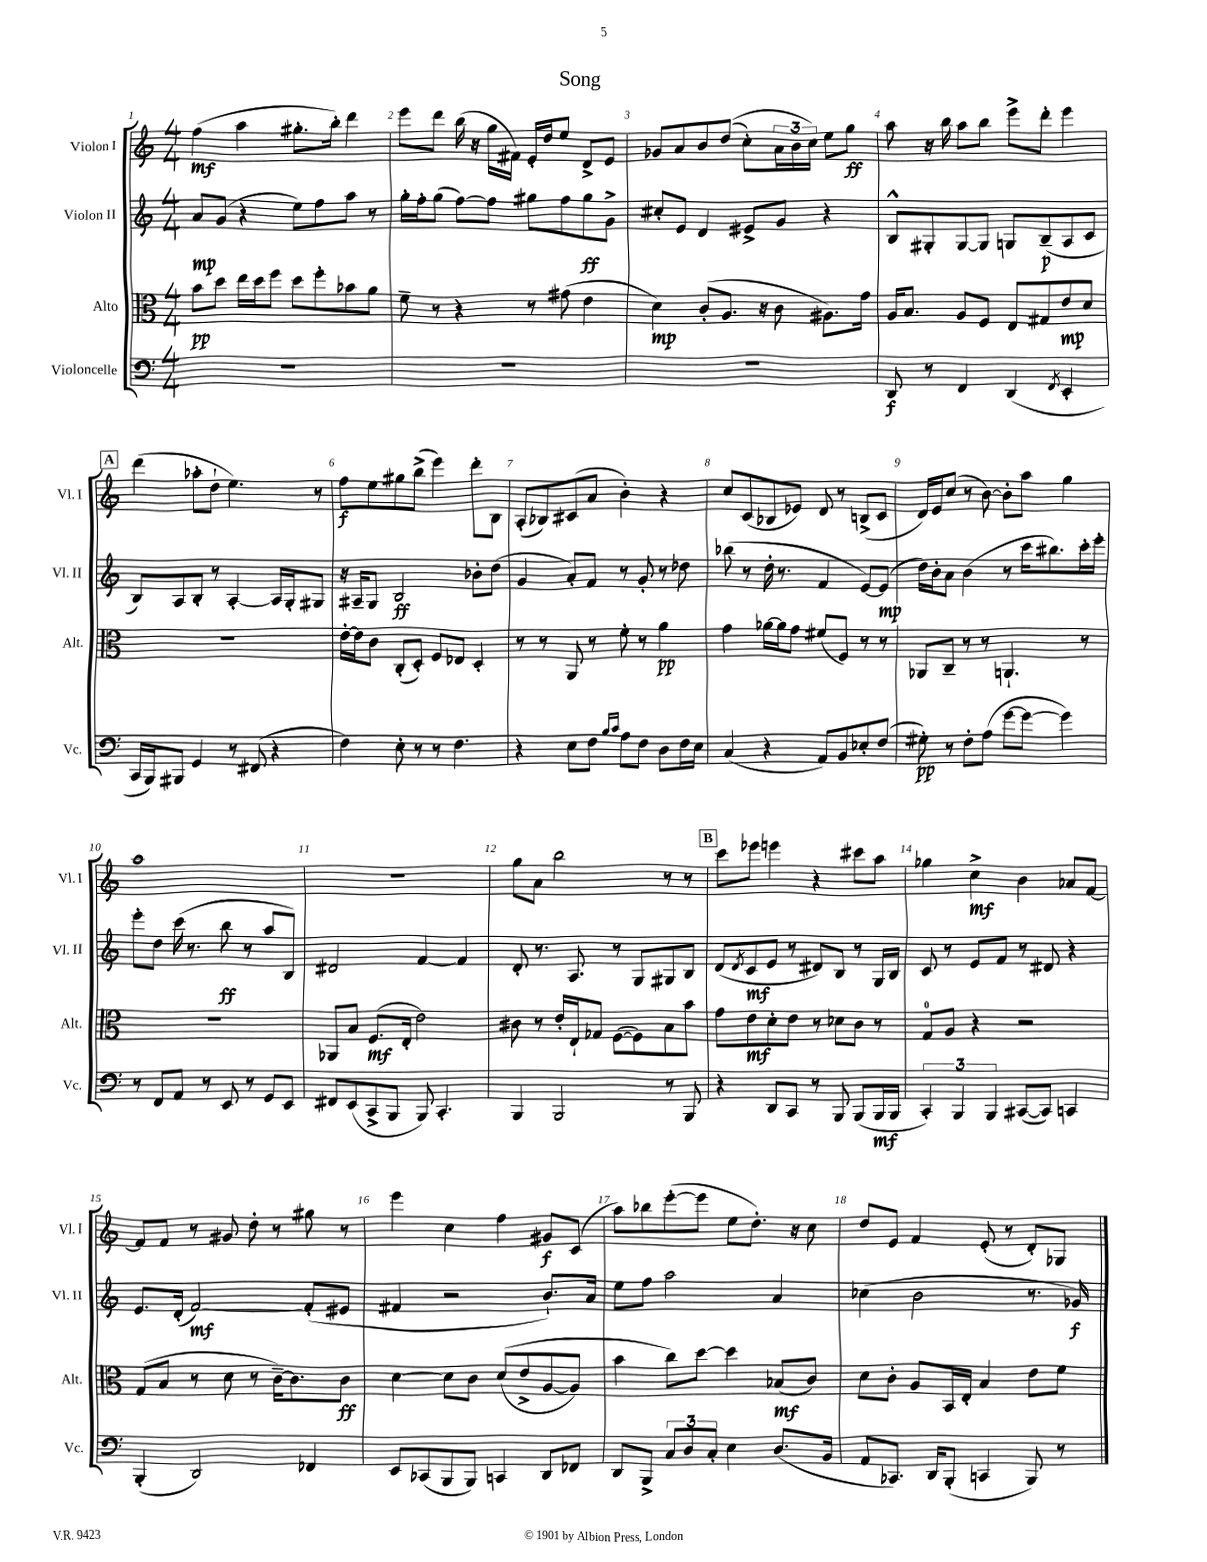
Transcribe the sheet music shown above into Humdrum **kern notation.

**kern	**dynam	**kern	**dynam	**kern	**dynam	**kern	**dynam
*part4	*part4	*part3	*part3	*part2	*part2	*part1	*part1
*staff4	*staff4	*staff3	*staff3	*staff2	*staff2	*staff1	*staff1
*I"Violoncelle	*	*I"Alto	*	*I"Violon II	*	*I"Violon I	*
*I'Vc.	*	*I'Alt.	*	*I'Vl. II	*	*I'Vl. I	*
*clefF4	*	*clefC3	*	*clefG2	*	*clefG2	*
*k[]	*	*k[]	*	*k[]	*	*k[]	*
*M4/4	*	*M4/4	*	*M4/4	*	*M4/4	*
=1	=1	=1	=1	=1	=1	=1	=1
1r	.	8b\L	pp	8a/L	mp	(4ff\	mf
.	.	8dd\J	.	(8g/J	.	.	.
.	.	16ee\LL	.	4r	.	4aa\	.
.	.	16dd\J	.	.	.	.	.
.	.	8ff\J	.	.	.	.	.
.	.	8dd\L	.	8ee\L)	.	8.gg#X'\L	.
.	.	8ff'\	.	8ff\	.	.	.
.	.	.	.	.	.	16bb'\Jk)	.
.	.	8b-X\	.	8aa\J	.	4ddd\	.
.	.	8a\J	.	8r	.	.	.
=2	=2	=2	=2	=2	=2	=2	=2
1r	.	8f~\	.	16gg'\LL	.	8eee\L	.
.	.	.	.	16ff'\J	.	.	.
.	.	8r	.	(8gg\J	.	8ddd\J	.
.	.	4r	.	[8ff\L)	.	(16bb\	.
.	.	.	.	.	.	16r	.
.	.	.	.	8ff\J]	.	16gg\LL	.
.	.	.	.	.	.	16f#X\JJ)	.
.	.	8r	.	8gg#X\L	.	16e'/LL	.
.	.	.	.	.	.	16dd/J	.
.	.	(8g#X\	.	8ff\	.	8ee/J	.
.	.	4e\	.	8gg#\	ff	8d^/L	.
.	.	.	.	8g^\J	.	8e/J	.
=3	=3	=3	=3	=3	=3	=3	=3
1r	.	4d\)	mp	8cc#X'/L	.	8g-X/L	.
.	.	.	.	8e/J	.	8a/	.
.	.	(8c'/L	.	4d/	.	8b/	.
.	.	8.A/J	.	.	.	((8dd/J	.
.	.	.	.	8e#X^/L	.	8cc'\L)	.
.	.	16r	.	.	.	.	.
.	.	8c\	.	8g/J	.	24a\L	.
.	.	.	.	.	.	24b\	.
.	.	.	.	.	.	24cc\JJ)	.
.	.	8.A#X\L)	.	4r	.	8ee\L	.
.	.	.	.	.	.	8gg\J	ff
.	.	16g\Jk	.	.	.	.	.
=4	=4	=4	=4	=4	=4	=4	=4
8DD/	f	16A/KL	.	8B^^/L	.	8aa\	.
.	.	8.B/J	.	.	.	.	.
8r	.	.	.	8G#X'/	.	16r	.
.	.	.	.	.	.	16bb\	.
4FF/	.	8A/L	.	[8G#/	.	8aa\L	.
.	.	8F/J	.	8G#/J]	.	8bb\J	.
(4DD/	.	8E/L	.	8Gn/L	.	8eee^\L	.
.	.	8G#X/	.	(8B~/	p	8ddd'\J	.
8qFF/	.	.	.	.	.	.	.
4EE'/	.	8e/	mp	8A/	.	4eee\	.
.	.	8d/J	.	8c/J	.	.	.
!!LO:LB:g=z
!!LO:REH:place=s1:t=A
=5	=5	=5	=5	=5	=5	=5	=5
16CC/LL	.	1r	.	8B/L)	.	(4ddd\	.
16BBB/J)	.	.	.	.	.	.	.
8BBB#X/J	.	.	.	8A/	.	.	.
4GG/	.	.	.	8B'/J	.	8aa-X'\L	.
.	.	.	.	8r	.	8dd`\J	.
8r	.	.	.	[4A'/	.	4.ee\)	.
(8FF#X/	.	.	.	.	.	.	.
4r	.	.	.	16A/LL]	.	.	.
.	.	.	.	16G'/J	.	.	.
.	.	.	.	8G#X/J	.	8r	.
=6	=6	=6	=6	=6	=6	=6	=6
4F\)	.	[16e'\LL	.	16r	.	8ff\L	f
.	.	16e\J]	.	16A#X~/KL	.	.	.
.	.	8c\J	.	8G/J	.	8ee\	.
8E'\	.	(8C'/L	.	2B/	ff	8gg#X\	.
8r	.	8D'/J)	.	.	.	(8bb^\J	.
8r	.	8F/L	.	.	.	4eee\)	.
4.F\	.	8E-X/J	.	.	.	.	.
.	.	4D'/	.	8b-X'\L	.	8ddd'\L	.
.	.	.	.	(8dd\J	.	8B\J	.
=7	=7	=7	=7	=7	=7	=7	=7
4r	.	8r	.	4g/	.	(8A'/L	.
.	.	8r	.	.	.	8B-X/)	.
8E\L	.	8AA/	.	8a'/L)	.	(8c#X/	.
8F\J	.	8r	.	8f/J	.	8a/J	.
16qqB/LL	.	.	.	.	.	.	.
16qqc/JJ	.	.	.	.	.	.	.
8A\L	.	8f'\	.	8r	.	4b'\)	.
8F\J	.	8r	.	8g'/	.	.	.
8D\L	.	4a\	pp	8r	.	4r	.
16F\L	.	.	.	8dd-X\	.	.	.
16E\JJ	.	.	.	.	.	.	.
=8	=8	=8	=8	=8	=8	=8	=8
(4C/	.	4g\	.	(8bb-X\	.	8cc/L	.
.	.	.	.	8r	.	(8c/	.
4r	.	[16a-X\LL	.	16dd'\	.	8B-X/	.
.	.	16a-\J]	.	8.r	.	.	.
.	.	8g\J	.	.	.	8e-X/J)	.
8AA/L)	.	(8f#X/L	.	4f/	.	8d/	.
8BB/	.	8F/J)	.	.	.	8r	.
8E-X'/	.	8r	.	[8e/L)	.	(8Bn^/L	.
(8F/J	.	8r	.	(8e/J]	mp	8c/J	.
=9	=9	=9	=9	=9	=9	=9	=9
8G#X'\)	pp	8AA-X/L	.	16dd\LL)	.	16d/LL)	.
.	.	.	.	16b'\J	.	16e/J	.
8r	.	8C~/J	.	8a\J	.	(8cc/J	.
8F'\L	.	8r	.	(4b\	.	8r	.
(8A\J	.	8r	.	.	.	[8b\)	.
[8g\L	.	4.AAn`/	.	8r	.	8b'\L]	.
8g\J_	.	.	.	16ccc\KL	.	8aa\J	.
.	.	.	.	8.bb#X\)	.	.	.
4g\])	.	.	.	.	.	4gg\	.
.	.	8r	.	16ccc'\L	.	.	.
.	.	.	.	16eee'\JJ	.	.	.
!!LO:LB:g=z
=10	=10	=10	=10	=10	=10	=10	=10
8r	.	1r	.	8eee'\L	.	1aa	.
8FF/L	.	.	.	8dd\J	.	.	.
8AA/J	.	.	.	(16ccc\	.	.	.
.	.	.	.	8.r	.	.	.
8r	.	.	.	.	.	.	.
8EE/	.	.	.	8bb\	ff	.	.
8r	.	.	.	8r	.	.	.
8GG/L	.	.	.	8aa/L	.	.	.
8EE/J	.	.	.	8B/J)	.	.	.
=11	=11	=11	=11	=11	=11	=11	=11
8FF#X/L	.	8AA-X/L	.	2d#X/	.	1r	.
(8EE/	.	8B/J	.	.	.	.	.
8CC^/	.	(8.F/L	mf	.	.	.	.
8BBB/J	.	.	.	.	.	.	.
.	.	16E'/Jk	.	.	.	.	.
8BBB/)	.	2e\)	.	[4f/	.	.	.
4.CC'/	.	.	.	.	.	.	.
.	.	.	.	4f/]	.	.	.
=12	=12	=12	=12	=12	=12	=12	=12
4BBB/	.	8c#X\	.	8d'/	.	8gg\L	.
.	.	8r	.	8.r	.	8a\J	.
2BBB/	.	16e'/LL	.	.	.	2bb\	.
.	.	16E`/J	.	8.A/	.	.	.
.	.	8G-X/J	.	.	.	.	.
.	.	([8F\L	.	8r	.	.	.
.	.	8F\])	.	8G/L	.	.	.
8r	.	8B\	.	8G#X/	.	8r	.
8BBB/	.	8b\J	.	8B/J	.	8r	.
!!LO:REH:place=s1:t=B
=13	=13	=13	=13	=13	=13	=13	=13
4r	.	8g\L	.	(8d/L	.	8ccc\L	.
.	.	.	.	8qd/	.	.	.
.	.	8e\	mf	8c/	mf	8eee-X\J	.
8DD/L	.	8d'\	.	8e/J	.	4eeen\	.
8CC/J	.	8e\J	.	8r	.	.	.
8r	.	8r	.	8d#X/L)	.	4r	.
8BBB/	.	8d-X\L	.	8B/J	.	.	.
(8BBB/L	.	8c\J	.	8r	.	8ccc#X\L	.
16BBB/L	mf	8r	.	16G/LL	.	8aa\J	.
16BBB/JJ	.	.	.	16B/JJ	.	.	.
=14	=14	=14	=14	=14	=14	=14	=14
6CC'/)	.	8G/L	.	8c/	.	4gg-X\	.
.	.	8A/J	.	8r	.	.	.
6BBB/	.	.	.	.	.	.	.
.	.	4r	.	8e/L	.	4cc^\	mf
6BBB/	.	.	.	.	.	.	.
.	.	.	.	8f/J	.	.	.
([8CC#X/L	.	2r	.	8r	.	4b\	.
8CC#/J])	.	.	.	8d#X/	.	.	.
4CCn/	.	.	.	4r	.	8a-X/L	.
.	.	.	.	.	.	[8f/J	.
!!LO:LB:g=z
=15	=15	=15	=15	=15	=15	=15	=15
(4BBB'/	.	(8G/L	.	8.e/L	.	8f/L]	.
.	.	8B/J	.	.	.	8f/J	.
.	.	.	.	(16d'/Jk	.	.	.
2DD/)	.	8r	.	[2f/)	mf	8r	.
.	.	8d\	.	.	.	8g#X/	.
.	.	8r	.	.	.	8dd'\	.
.	.	[16c~\KL)	.	.	.	8r	.
.	.	8.c\]	.	.	.	.	.
4FF-X/	.	.	.	(8f'/L]	.	8gg#X\	.
.	.	8c\J	ff	8e#X/J	.	8r	.
=16	=16	=16	=16	=16	=16	=16	=16
8EE/L	.	[4d\	.	4f#X/	.	4eee\	.
(8CC-X/	.	.	.	.	.	.	.
8BBB/	.	8d\L]	.	2r	.	4cc\	.
8BBB/J)	.	8c\J	.	.	.	.	.
4CCn/	.	((8d/L	.	.	.	4ff\	.
.	.	8e^/	.	.	.	.	.
8DD/L	.	[8A/	.	8.b`/L)	.	8g#X/L	f
8FF-X/J	.	8A/J])	.	.	.	(8c/J	.
.	.	.	.	16a/Jk	.	.	.
=17	=17	=17	=17	=17	=17	=17	=17
8DD/L	.	4b\	.	8ee\L	.	8aa\L)	.
8BBB^/J	.	.	.	8ff\J	.	8bb-X\	.
12C/L	.	8cc\L)	.	2aa\	.	([8eee'\	.
12D/	.	.	.	.	.	.	.
.	.	[8dd\J	.	.	.	8eee\J]	.
12C'/J	.	.	.	.	.	.	.
4E\	.	4dd\]	.	.	.	8ee\L	.
.	.	.	.	.	.	8.dd'\J)	.
(8.D/L	.	(8B-X/L	mf	4a/	.	.	.
.	.	.	.	.	.	16r	.
.	.	8c/J)	.	.	.	8cc\	.
16BB/Jk	.	.	.	.	.	.	.
=18	=18	=18	=18	=18	=18	=18	=18
8AA/L	.	8d\L	.	(4cc-X\	.	8dd/L	.
8.CC-X/J)	.	8c'\J	.	.	.	8e/J	.
.	.	8A/L	.	2b\	.	4f/	.
16DD/KL	.	.	.	.	.	.	.
(8BBB'/J	.	16BB/L	.	.	.	.	.
.	.	16E'/JJ	.	.	.	.	.
4CCn/	.	4B/	.	.	.	(8e'/	.
.	.	.	.	.	.	8r	.
8BBB/)	.	8e\L	.	8.r	.	8d'/L)	.
8r	.	8f\J	.	.	.	8G-X/J	.
.	.	.	.	16g-X/)	f	.	.
==	==	==	==	==	==	==	==
*-	*-	*-	*-	*-	*-	*-	*-
